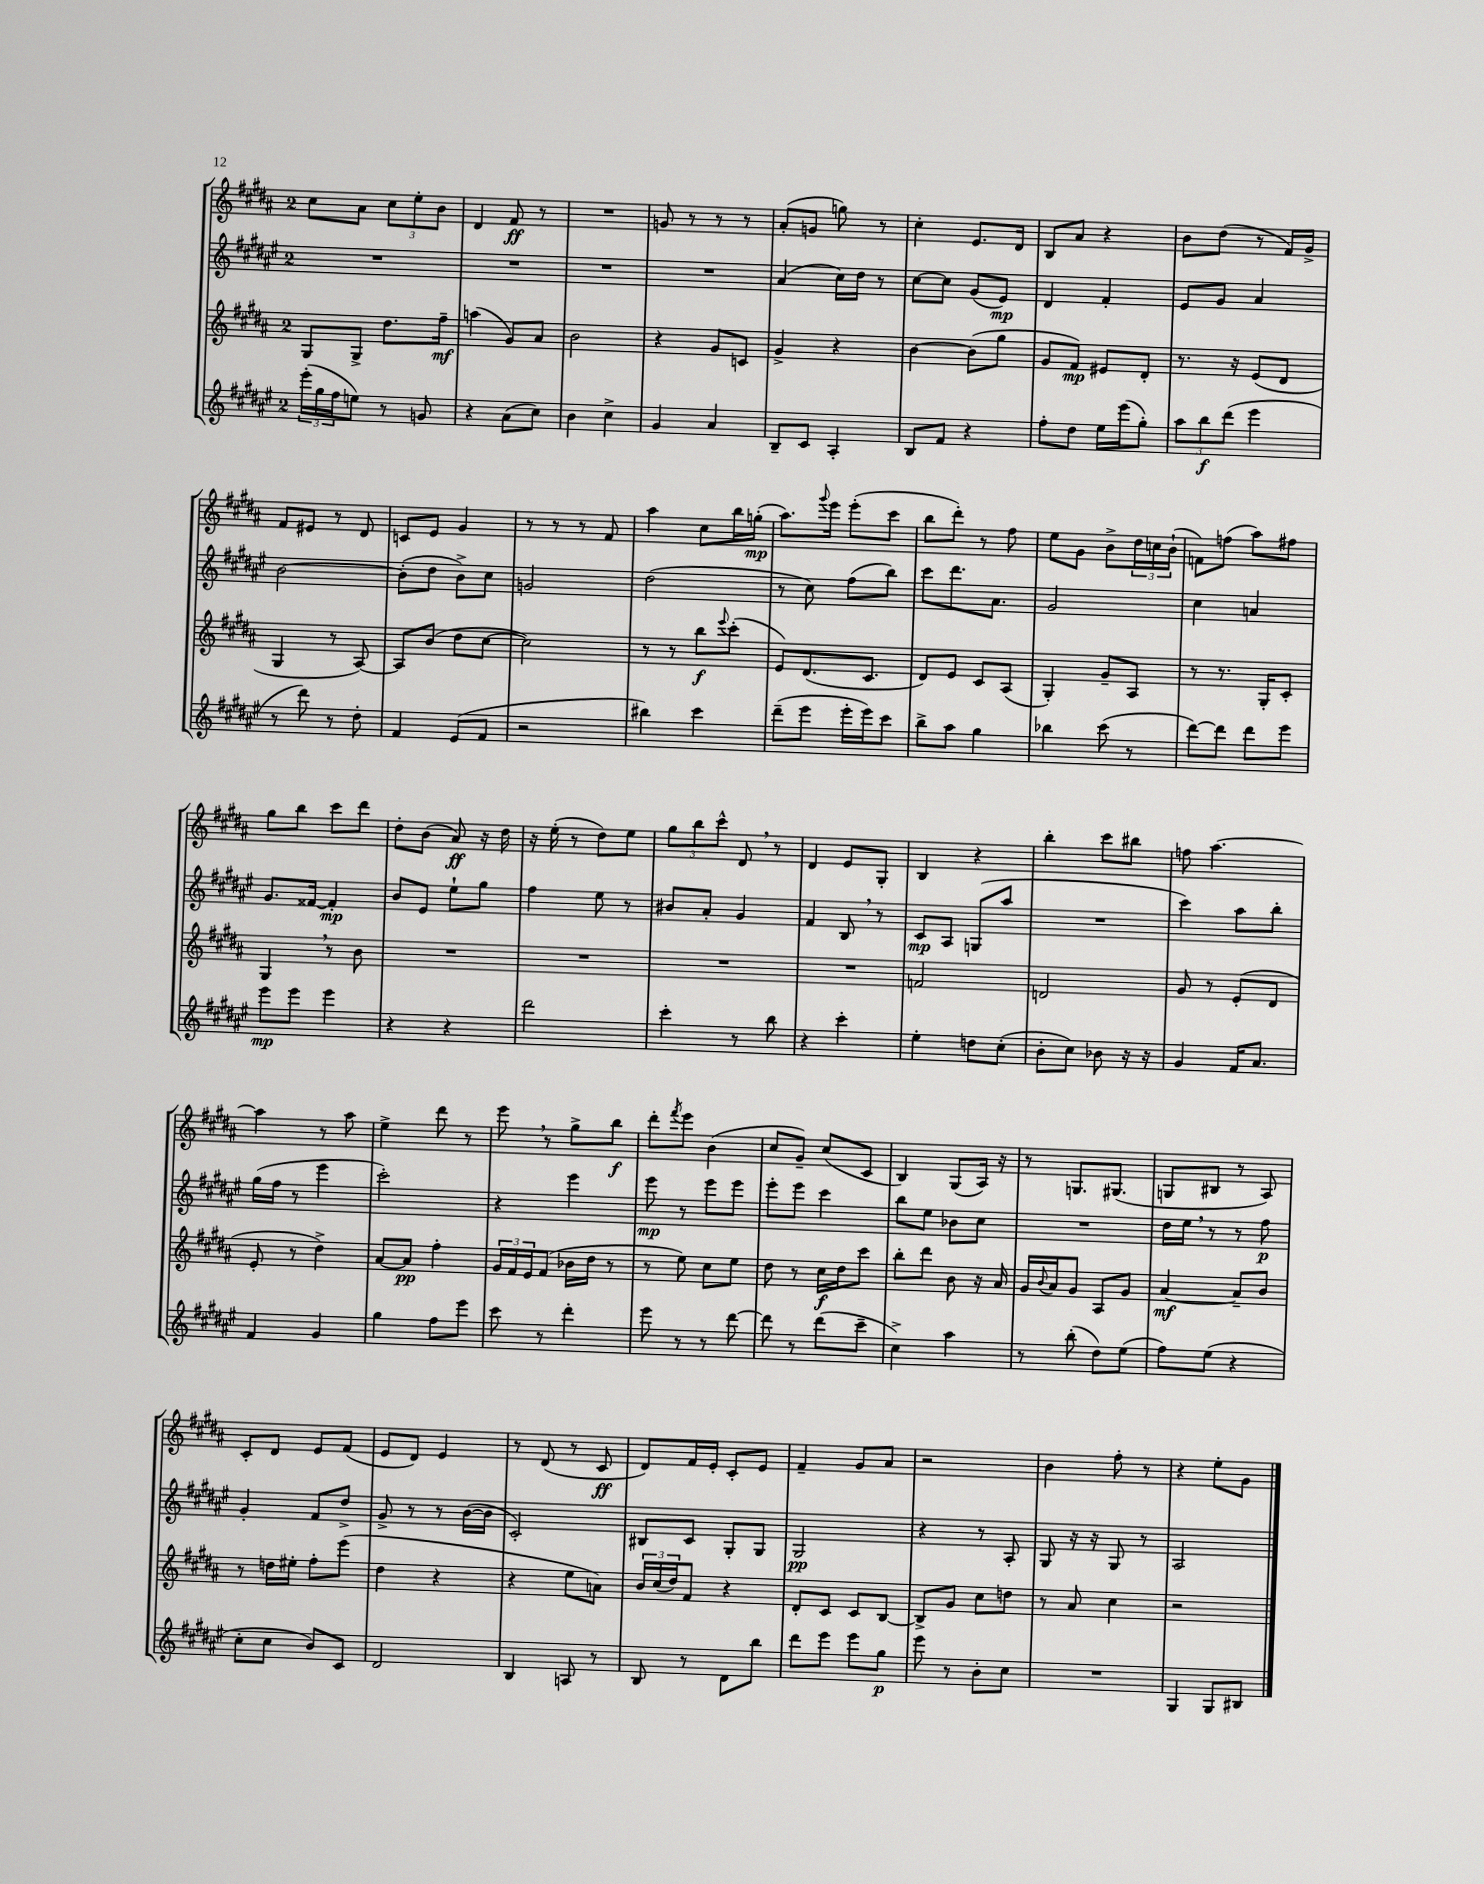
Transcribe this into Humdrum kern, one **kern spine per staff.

**kern	**kern	**kern	**kern
*staff4	*staff3	*staff2	*staff1
*clefG2	*clefG2	*clefG2	*clefG2
*k[f#c#g#d#a#e#]	*k[f#c#g#d#a#]	*k[f#c#g#d#a#e#]	*k[f#c#g#d#a#]
*M2/4	*M2/4	*M2/4	*M2/4
(24eee#'	8G#	2r	8cc#
24gg#	.	.	.
24ff#	.	.	.
8ee)	8G#^	.	8a#
8r	8.dd#	.	12cc#
.	.	.	12ee'
8g	.	.	.
.	.	.	12b
.	16ff#~	.	.
=	=	=	=
4r	(4aa	2r	4d#
(8a#	8g#)	.	8f#
8cc#)	8a#	.	8r
=	=	=	=
4b	2b	2r	2r
4cc#^	.	.	.
=	=	=	=
4g#	4r	2r	8g
.	.	.	8r
4a#	8g#	.	8r
.	8c	.	8r
=	=	=	=
8B~	4g#^	(4a#	(8a#'
8c#	.	.	8g
4A#'	4r	16cc#)	8gg)
.	.	16dd#	.
.	.	8r	8r
=	=	=	=
8B	[4b	[8cc#	4cc#'
8f#	.	8cc#]	.
4r	(8b]	(8g#	8.e
.	8gg#	8e#)	.
.	.	.	16d#
=	=	=	=
8ff#'	8g#	4d#	8B
8dd#	8f#)	.	8a#
16ee#	8e#	4f#'	4r
(16eee#	.	.	.
8gg#')	8d#'	.	.
=	=	=	=
12aa#	8.r	8e#	8b
12bb	.	.	.
.	.	8g#	(8dd#
(12ddd#	.	.	.
.	16r	.	.
4eee#	(8e	4a#	8r
.	8d#	.	16f#)
.	.	.	16g#^
=	=	=	=
8r	4G#	[2b	8f#
8ddd#)	.	.	8e#
8r	8r	.	8r
8dd#'	[8A#)	.	8d#
=	=	=	=
4f#	8A#]	(8b']	8c
.	(8b	8dd#	8e
(8e#	8dd#	8b^)	4g#
8f#	[8cc#	8cc#	.
=	=	=	=
2r	2cc#])	2g	8r
.	.	.	8r
.	.	.	8r
.	.	.	8f#
=	=	=	=
4bb#)	8r	(2dd#	4aa#
.	8r	.	.
4ccc#	8bb	.	8cc#
.	8qqeee	.	.
.	(8ccc#'	.	16bb
.	.	.	(16gg'
=	=	=	=
(8ddd#~	8e)	8r	8.aa#)
8eee#	(8.d#	8cc#)	.
.	.	.	8qqggg#
.	.	.	16eee
16eee#'	.	(8ff#	(8eee'
16eee#)	8.c#	.	.
8ccc#	.	8bb)	8ccc#
=	=	=	=
8bb^	8d#)	8ccc#	8bb
8aa#	8e	8.ddd#	8ddd#')
4gg#	8c#	.	8r
.	.	8.a#	.
.	(8A#	.	8ff#
=	=	=	=
4bb-	4G#')	2g#	8ee
.	.	.	8g#
(8ccc#	8g#~	.	8b^
8r	8A#	.	24dd#
.	.	.	24cc
.	.	.	(24b`
=	=	=	=
[8ddd#)	8r	4cc#	8f)
8ddd#]	8.r	.	(8ff
8ddd#	.	4a	8aa#)
.	16G#'	.	.
8eee#	8c#'	.	8ff#
=	=	=	=
8eee#	4G#	8.g#	8gg#
8eee#	.	.	8bb
.	.	[16f##	.
4eee#	8r	4f##']	8ccc#
.	8b	.	8ddd#
=	=	=	=
4r	2r	8b	8dd#'
.	.	8e#	(8b
4r	.	8ee#`	8a#)
.	.	8gg#	16r
.	.	.	16dd#
=	=	=	=
2ddd#	2r	4ff#	16r
.	.	.	(16ee'
.	.	.	8r
.	.	8ee#	8dd#)
.	.	8r	8ee
=	=	=	=
4ccc#'	2r	8b#	12gg#
.	.	.	12bb
.	.	8a#'	.
.	.	.	12ccc#^^
8r	.	4g#	8d#
8bb	.	.	8r
=	=	=	=
4r	2r	4f#	4d#
4ccc#'	.	8B	8e
.	.	8r	8G#'
=	=	=	=
4ee#'	2f	8c#	4B
.	.	8A#	.
8dd	.	(8G	4r
(8cc#'	.	8aa#	.
=	=	=	=
8b'	2d	2r	4bb'
8cc#)	.	.	.
8b-	.	.	8ccc#
16r	.	.	8bb#
16r	.	.	.
=	=	=	=
4g#	8g#	4ccc#)	8ff
.	8r	.	[4.aa#
16f#	(8e'	8aa#	.
8.a#	.	.	.
.	8d#	8bb'	.
=	=	=	=
4f#	8e'	(16gg#	4aa#]
.	.	16ff#	.
.	8r	8r	.
4g#	4dd#^)	4eee#	8r
.	.	.	8aa#
=	=	=	=
4gg#	[8a#	2ccc#')	4ee^
.	8a#]	.	.
8ff#	4ff#'	.	8ddd#
8eee#	.	.	8r
=	=	=	=
8ccc#	24g#	4r	8eee
.	24f#	.	.
.	24e	.	.
8r	(8f#	.	8r
4ddd#'	16b-	4eee#	8gg#^
.	16dd#	.	.
.	8r	.	8bb
=	=	=	=
8eee#	8r	8eee#	8ddd#'
.	.	.	8qfff#
8r	8ee)	8r	8eee
8r	8cc#	8eee#	(4b
[8ddd#	8ee	8eee#	.
=	=	=	=
8ddd#]	8dd#	8eee#'	8cc#
8r	8r	8eee#	8g#~)
(8ddd#	16cc#	4ccc#	(8cc#
.	16dd#	.	.
8ccc#~	8ccc#	.	8c#
=	=	=	=
4cc#^)	8bb'	8bb	4B)
.	8ddd#	8ee#	.
4aa#	8b	8b-	(8G#
.	16r	8cc#	16A#)
.	16a#	.	16r
=	=	=	=
8r	16g#	2r	8r
.	8qqb	.	.
.	16a#	.	.
(8bb'	8g#	.	8.G
8dd#)	8A#	.	.
.	.	.	(8.G#
(8ee#	8g#	.	.
=	=	=	=
8ff#)	[4a#	16dd#	8G
.	.	16ee#	.
(8ee#	.	8r	8B#
4r	8a#~]	8r	8r
.	8b	8ff#	8A#)
=	=	=	=
8cc#'	8r	4g#'	8c#'
8cc#	16dd	.	8d#
.	16ee#'	.	.
8b)	8ff#'	8f#	8e
8c#	(8eee	8dd#^	(8f#
=	=	=	=
2d#	4dd#	8g#^	8e
.	.	8r	8d#)
.	4r	8r	4e
.	.	([16b	.
.	.	16b]	.
=	=	=	=
4B	4r	2c#')	8r
.	.	.	(8d#
8A	8ee	.	8r
8r	8a)	.	8c#
=	=	=	=
8B	24b	8B#	8d#)
.	(24cc#	.	.
.	24dd#)	.	.
8r	8f#	8c#	16f#
.	.	.	16e'
8d#	4r	8G#'	8c#'
8bb	.	8G#	8e
=	=	=	=
8ddd#	8d#'	2G#	4f#~
8eee#	8c#	.	.
8eee#	8c#	.	8g#
8gg#	[8B	.	8a#
=	=	=	=
8eee#	8B^]	4r	2r
8r	8g#	.	.
8b'	8cc#	8r	.
8cc#	8dd	8A#'	.
=	=	=	=
2r	8r	8G#	4b
.	8a#	16r	.
.	.	16r	.
.	4cc#	8G#	8ff#'
.	.	8r	8r
=	=	=	=
4G#	2r	2A#	4r
8G#	.	.	8ee'
8B#	.	.	8g#
==	==	==	==
*-	*-	*-	*-
